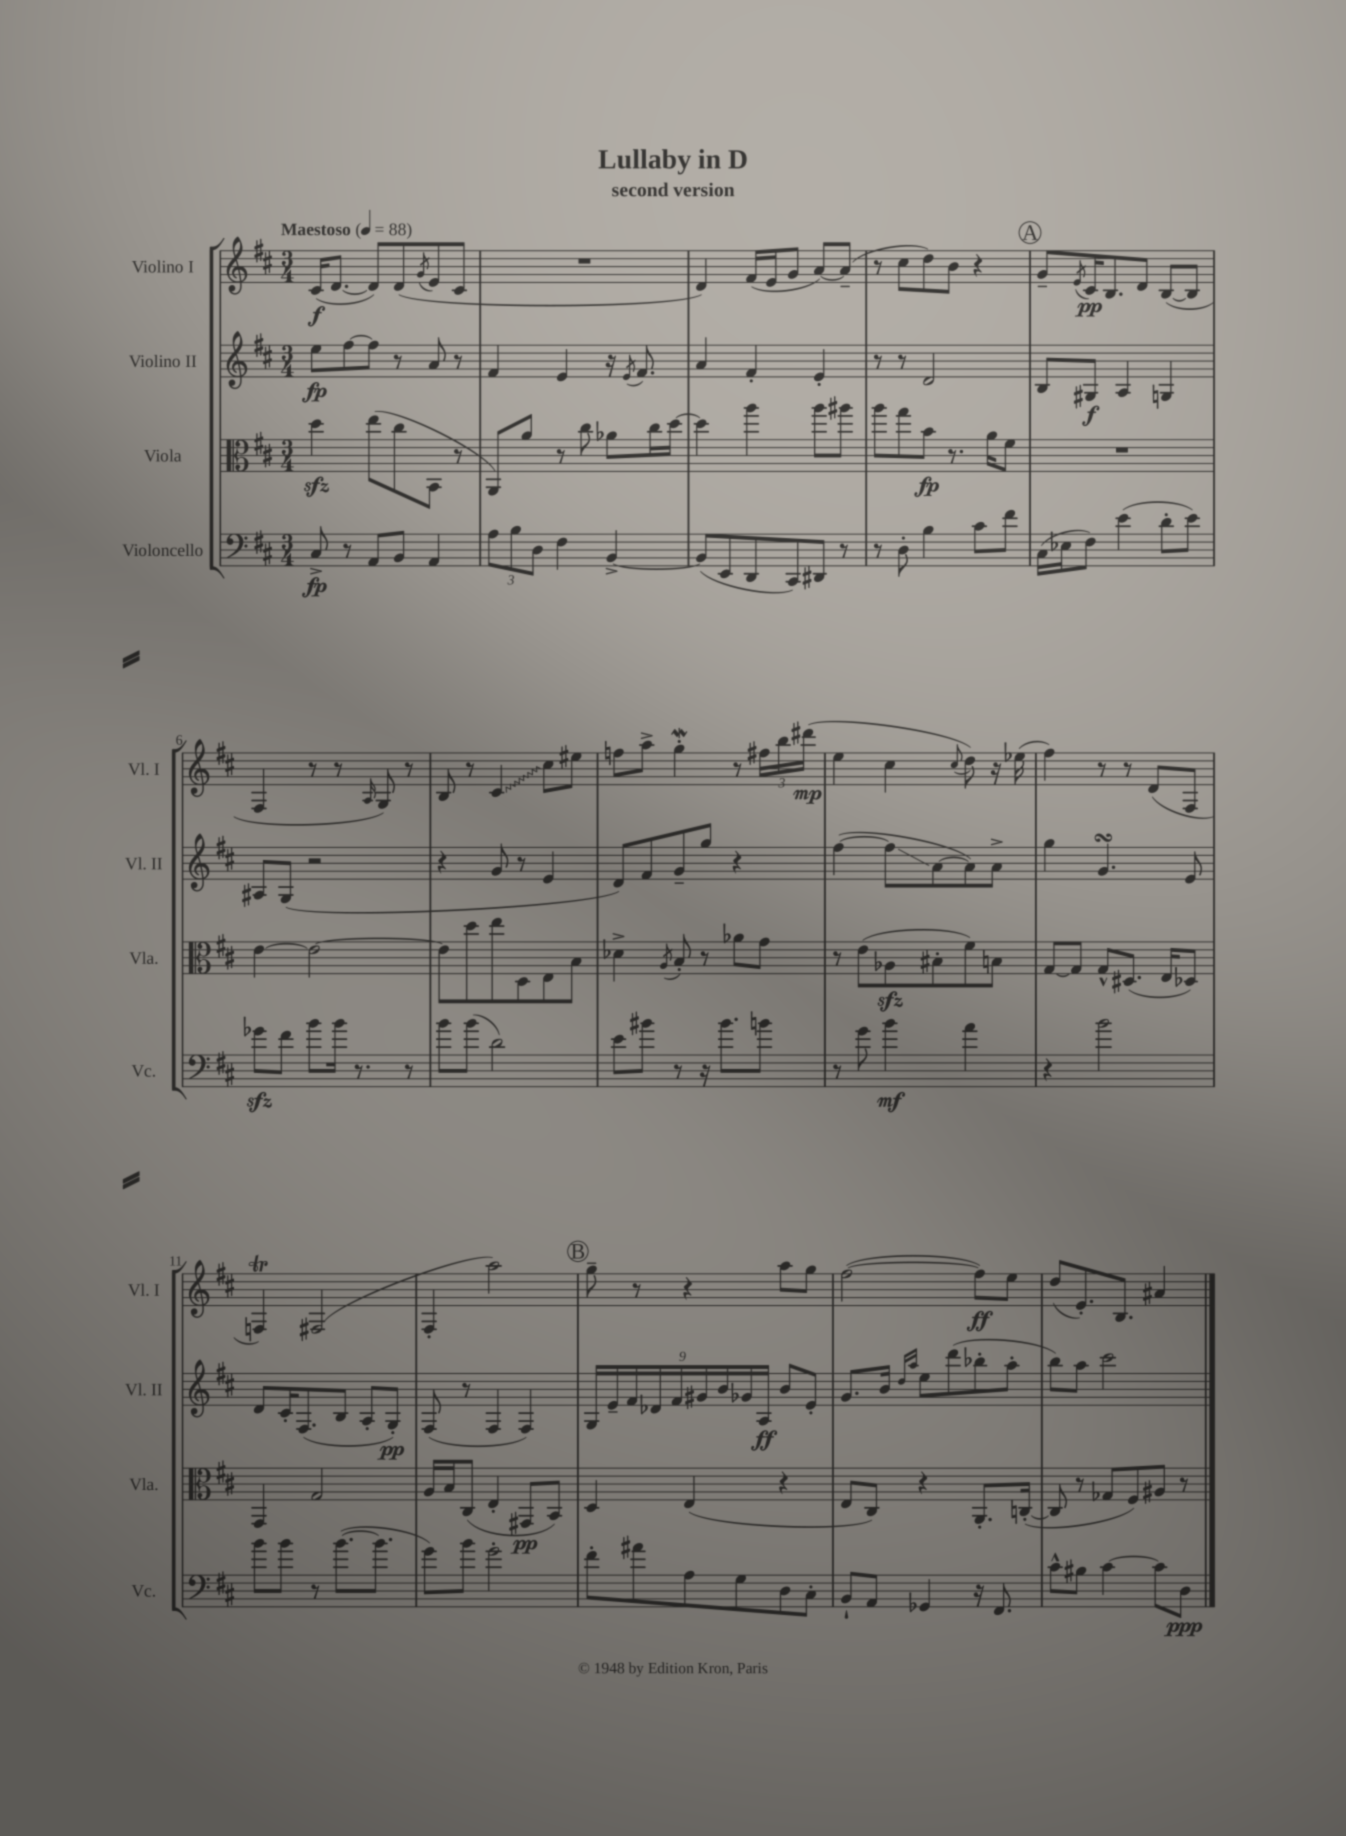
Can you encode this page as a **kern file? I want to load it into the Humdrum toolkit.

**kern	**kern	**kern	**kern
*staff4	*staff3	*staff2	*staff1
*clefF4	*clefC3	*clefG2	*clefG2
*k[f#c#]	*k[f#c#]	*k[f#c#]	*k[f#c#]
*M3/4	*M3/4	*M3/4	*M3/4
*MM88	*MM88	*MM88	*MM88
8C#^	4dd	8ee	(16c#
.	.	.	[8.d
8r	.	[8ff#	.
8AA	(8ee	8ff#]	8d])
8BB	8cc#	8r	(8d
.	.	.	8qg
4AA	8BB	8a	8e
.	8r	8r	8c#
=	=	=	=
12A	8AA)	4f#	2.r
12B	.	.	.
.	8a	.	.
12D	.	.	.
4F#	8r	4e	.
.	8cc#	.	.
[4BB^	8a-	16r	.
.	.	8qe	.
.	.	8.f#	.
.	16cc#	.	.
.	[16dd	.	.
=	=	=	=
(8BB]	4dd]	4a	4d)
8EE	.	.	.
8DD	4aa	4f#'	(16f#
.	.	.	16e
8CC#)	.	.	8g
8DD#	8aa	4e'	[8a)
8r	8aa#	.	(8a~]
=	=	=	=
8r	8aa	8r	8r
8D'	8gg	8r	8cc#
4B	8b	2d	8dd)
.	8.r	.	8b
8c#	.	.	4r
.	16a	.	.
8f#	8f#	.	.
=	=	=	=
(16C#	2.r	8B	8g~
16E-	.	.	.
.	.	.	8qe
8F#)	.	8G#	16c#
.	.	.	8.B
(4e	.	4A	.
.	.	.	8d
8d'	.	4G	([8B
8e)	.	.	8B]
=	=	=	=
8g-	[4e	8A#	4F#
8f#	.	(8G	.
8b	2e_	2r	8r
16b	.	.	8r
8.r	.	.	.
.	.	.	16qqA
.	.	.	8G)
8r	.	.	8r
=	=	=	=
8b	8e]	4r	8B
(8b	8dd	.	8r
2d)	8ee	8g	4c#
.	8D	8r	.
.	8E	4e	8cc#
.	8B	.	8ee#
=	=	=	=
8e	4d-^	8d)	8ff
8b#	.	8f#	8aa^
.	8qA	.	.
8r	8B'	8g~	4gg'
16r	8r	8gg	.
8.b#	.	.	.
.	8a-	4r	8r
8b	8g	.	24ff#
.	.	.	24bb
.	.	.	(24ddd#
=	=	=	=
8r	8r	([4ff#	4ee
8g	(8e	.	.
4b	8A-	8ff#]	4cc#
.	8B#'	[8a	.
.	.	.	8qqcc#
4a	8f#)	8a])	8dd)
.	8B	8a^	16r
.	.	.	(16ee-
=	=	=	=
4r	[8G	4gg	4ff#)
.	8G]	.	.
2b	8G^^	4.g	8r
.	(8.D#	.	8r
.	.	.	(8d
.	16E	.	.
.	8D-)	8e	8F#
=	=	=	=
8b	4GG	8d	4F)
8b	.	16c#'	.
.	.	(8.F#	.
8r	2G	.	(2F#
([8.b	.	8B	.
.	.	8A'	.
8.b]	.	.	.
.	.	8G')	.
=	=	=	=
8g)	16A	(8F#	4F#'
.	16B	.	.
8b	(8C#	8r	.
2g'	4E'	4F#	2aa)
.	8GG#	4F#)	.
.	8BB)	.	.
=	=	=	=
8f#'	4D	18G	8gg~
.	.	18e~	.
.	.	18f#	.
8a#	.	.	8r
.	.	18d-	.
.	.	18f#	.
8A	(4E	.	4r
.	.	18g#	.
.	.	18b	.
8G	.	.	.
.	.	18g-	.
.	.	18A	.
8D	4r	8b	8aa
8C#'	.	8e'	8gg
=	=	=	=
8BB`	8E	8.g	([2ff#
8AA	8C#)	.	.
.	.	16b	.
.	.	16qqdd	.
.	.	16qqaa	.
4GG-	4r	8ee	.
.	.	(8ddd	.
16r	8.AA'	8bb-'	8ff#])
8.FF#	.	.	.
.	.	8aa'	8ee
.	([16C'	.	.
=	=	=	=
8c#^^	8C]	8bb)	(8dd
8B#	8r	8aa	8.e')
[4c#	8G-	2ccc#	.
.	.	.	8.B
.	8F#)	.	.
8c#]	8A#	.	4a#
8D	8r	.	.
==	==	==	==
*-	*-	*-	*-
